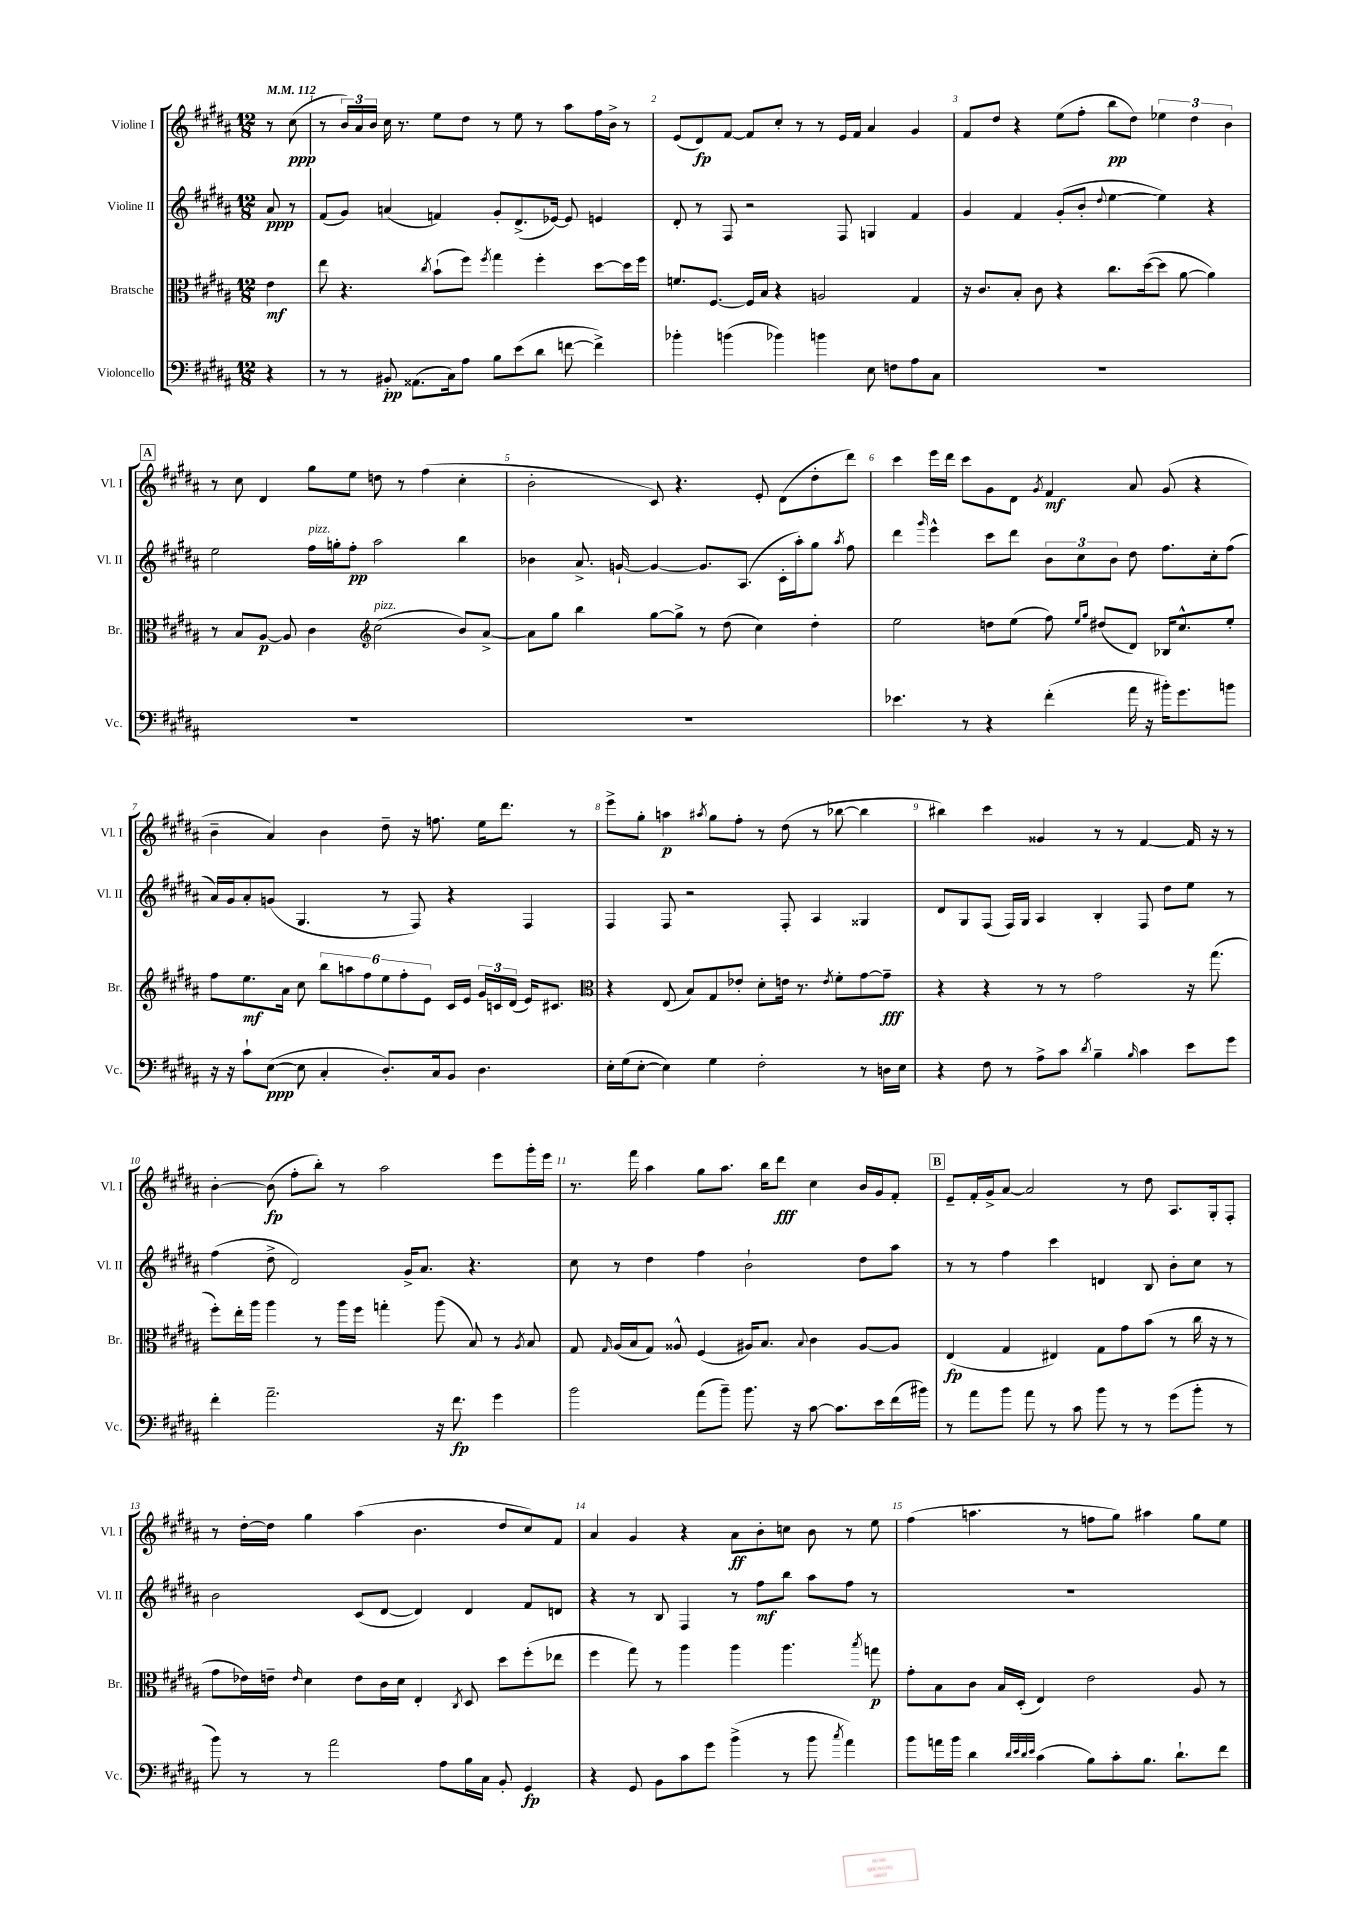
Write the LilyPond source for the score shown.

<<
\new StaffGroup <<
\new Staff = "s0" \with { instrumentName = "Violine I" shortInstrumentName = "Vl. I" } {
    \clef treble \key b \major \numericTimeSignature \time 12/8 \partial 4 \tempo 4 = 112
    \autoBeamOff r8 cis''8\ppp( |
    r8 \tuplet 3/2 { b'16[) ais'16 b'16] } cis''16 r8. e''8[ dis''8] r8 e''8 r8 ais''8[ fis''16 b'16]-> r8 |
    e'8[( dis'8\fp) fis'8]~ fis'8[ cis''8]-. r8 r8 e'16[ fis'16] ais'4 gis'4 |
    fis'8[ dis''8] r4 e''8[( fis''8]-. b''8[\pp dis''8]) \tuplet 3/2 { ees''4 dis''4 b'4 } |
    \mark \markup { \box "A" } r8 cis''8 dis'4 gis''8[ e''8] d''8 r8 fis''4( cis''4-. |
    b'2-. cis'8) r4. e'8-. dis'8[( dis''8-. dis'''8]) |
    cis'''4 e'''16[ dis'''16] cis'''8[ gis'8 dis'8] \acciaccatura { gis'8 } fis'4\mf ais'8 gis'8( r4 |
    b'4-- ais'4) b'4 dis''8-- r16 f''8. e''16[ dis'''8.] r8 |
    e'''8[-> gis''8]-. a''4\p \acciaccatura { ais''8 } gis''8[ fis''8]-. r8 dis''8( r8 bes''8~ bes''4 |
    bis''4) cis'''4 gisis'4 r8 r8 fis'4~ fis'16 r16 r8 |
    b'4~-. b'8\fp( fis''8[-. b''8]-.) r8 ais''2 e'''8[ gis'''16-. e'''16] |
    r8. fis'''16 ais''4 gis''8[ ais''8.] b''16[ dis'''8]\fff cis''4 b'16[ gis'16 fis'8]-. |
    \mark \markup { \box "B" } e'8[-- fis'16-. gis'16-> ais'8]~ ais'2 r8 dis''8 ais8.[ gis16-. fis8]-. |
    r8 dis''16[~-. dis''16] gis''4 ais''4( b'4. dis''8[ cis''8) fis'8] |
    ais'4 gis'4 r4 ais'8[\ff b'8-. c''8] b'8 r8 e''8 |
    fis''4( a''4. r8 f''8[ gis''8]) ais''4 gis''8[ e''8] \bar "|." |
}
\new Staff = "s1" \with { instrumentName = "Violine II" shortInstrumentName = "Vl. II" } {
    \clef treble \key b \major \numericTimeSignature \time 12/8 \partial 4
    \autoBeamOff ais'8\ppp r8 |
    fis'8[( gis'8]) a'4( f'4) gis'8[-. dis'8.->( ees'16]~) ees'8 e'4 |
    dis'8-. r8 fis8 r2 fis8 g4 fis'4 |
    gis'4 fis'4 gis'8[-.( b'8]-. \appoggiatura { dis''8 } e''4~ e''4) r4 |
    \mark \markup { \box "A" } e''2 fis''16[^\markup { \italic "pizz." } g''16-. fis''8]-.\pp ais''2 b''4 |
    bes'4 ais'8.-> g'16~-! g'4~ g'8.[ ais8.]( cis'16[-. ais''16-.) gis''8] \acciaccatura { ais''8 } fis''8 |
    dis'''4 \grace { gis'''16 } e'''4-^ cis'''8[ dis'''8] \tuplet 3/2 { b'8[ cis''8 b'8] } dis''8 fis''8.[ cis''16-. fis''8]( |
    ais'16[) gis'16 ais'8-. g'8]( gis4. r8 fis8) r4 fis4 |
    fis4 fis8 r2 fis8-. ais4 gisis4 |
    dis'8[ gis8 fis8]( fis16[) gis16] ais4 b4-. fis8 dis''8[ e''8] r8 |
    fis''4( dis''8-> dis'2) gis'16[-> ais'8.] r4. |
    cis''8 r8 dis''4 fis''4 b'2-! dis''8[ ais''8] |
    \mark \markup { \box "B" } r8 r8 fis''4 cis'''4 d'4 b8 b'8[-. cis''8] r8 |
    b'2 cis'8[( dis'8]~ dis'4) dis'4 fis'8[ d'8] |
    r4 r8 b8 fis4 r8 fis''8[\mf b''8] ais''8[ fis''8] r8 |
    R1. \bar "|." |
}
\new Staff = "s2" \with { instrumentName = "Bratsche" shortInstrumentName = "Br." } {
    \clef alto \key b \major \numericTimeSignature \time 12/8 \partial 4
    \autoBeamOff e'4\mf |
    e''8 r4. \acciaccatura { cis''8 } b'8[-!( fis''8]) \acciaccatura { fis''8 } gis''4 fis''4-. dis''8[~ dis''16 fis''16] |
    f'8.[ fis8.]~ fis16[ b16] r4 a2 gis4 |
    r16 cis'8.[ b8]-. cis'8 r4 cis''8.[ dis''16~( dis''8] ais'8~ ais'4) |
    \mark \markup { \box "A" } r8 b8[ ais8]~\p ais8 cis'4 \clef treble cis''2^\markup { \italic "pizz." }( b'8[) ais'8]~-> |
    ais'8[ gis''8] b''4 gis''8[~ gis''8]-> r8 dis''8( cis''4) dis''4-. |
    e''2 d''8[ e''8]( fis''8) \grace { e''16[ gis''16] } dis''8[( dis'8]) bes16[ cis''8.-^ e''8]-. |
    fis''8[ e''8.\mf ais'16] cis''8 \tuplet 6/4 { b''8[ a''8 fis''8 e''8 fis''8-. e'8] } cis'16[ e'16] \tuplet 3/2 { gis'16[ c'16 dis'16]( } e'16[) cis'8.] |
    \clef alto r4 e8( b8[) gis8 ees'8]-. dis'8[-. e'16] r8. \acciaccatura { e'8 } fis'8[-. gis'8~ gis'8]--\fff |
    r4 r4 r8 r8 gis'2 r16 gis''8.( |
    fis''8[-.) e''16-. ais''16] ais''4 r8 ais''16[ fis''16] g''4-. ais''8( b8) r8 \acciaccatura { ais8 } b8 |
    gis8 \grace { gis16 } ais16[( b16 gis8]) aisis8-^ fis4( ais16[) b8.] \appoggiatura { b8 } cis'4 ais8[~ ais8] |
    \mark \markup { \box "B" } e4\fp( gis4 eis4) gis8[ gis'8 b'8]( r8 cis''16 r16 r8 |
    gis'8[ ees'16) e'16]-- \grace { e'16 } dis'4 e'8[ cis'16 dis'16] e4-. \acciaccatura { cis8 } dis8 dis''8[ fis''8-.( ees''8] |
    fis''4 gis''8) r8 ais''4 ais''4 ais''4. \acciaccatura { b''8 } g''8\p |
    gis'8[-. b8 cis'8] b16[ dis16]-.( e4) e'2 ais8 r8 \bar "|." |
}
\new Staff = "s3" \with { instrumentName = "Violoncello" shortInstrumentName = "Vc." } {
    \clef bass \key b \major \numericTimeSignature \time 12/8 \partial 4
    \autoBeamOff r4 |
    r8 r8 bis,8-.\pp aisis,8.[( cis16) ais8] b8[ e'8( dis'8] f'8~ f'4->) |
    bes'4-. b'4( bes'4) b'4 e8 f8[ ais8 cis8] |
    R1. |
    \mark \markup { \box "A" } R1. |
    R1. |
    ees'4. r8 r4 fis'4-.( ais'16 r16 bis'16[-.) gis'8. b'8] |
    r16 r16 cis'8[-! e8]~\ppp( e8 cis4-. dis8.[-.) cis16 b,8] dis4. |
    e16[-. gis16( e8]~-. e4) gis4 fis2-. r8 d16[ e16] |
    r4 fis8 r8 ais8[-> cis'8] \acciaccatura { dis'8 } b4-- \grace { b16 } cis'4 e'8[ gis'8] |
    fis'4-. ais'2.-- r16 fis'8.\fp gis'4 |
    b'2 ais'8[( b'8]--) b'8. r16 cis'8~ cis'8.[ e'16 fis'16( bis'16]) |
    \mark \markup { \box "B" } r8 ais'8[ b'8] ais'8 r8 cis'8 b'8 r8 r8 gis'8[( b'8]-. r8 |
    b'8) r8 r8 ais'2 ais8[ b16 cis16] b,8-. gis,4\fp |
    r4 gis,8 b,8[ cis'8 gis'8] b'4->( r8 b'8 \acciaccatura { cis''8 } ais'4) |
    b'8[ a'16 b'16] dis'4 \grace { dis'32[ e'32 dis'32 e'32] } cis'4( b8[) cis'8-. b8.] dis'8.[-! fis'8] \bar "|." |
}
>>
>>
\layout { \context { \Score \override BarNumber.break-visibility = ##(#f #t #t) barNumberVisibility = #all-bar-numbers-visible } }
